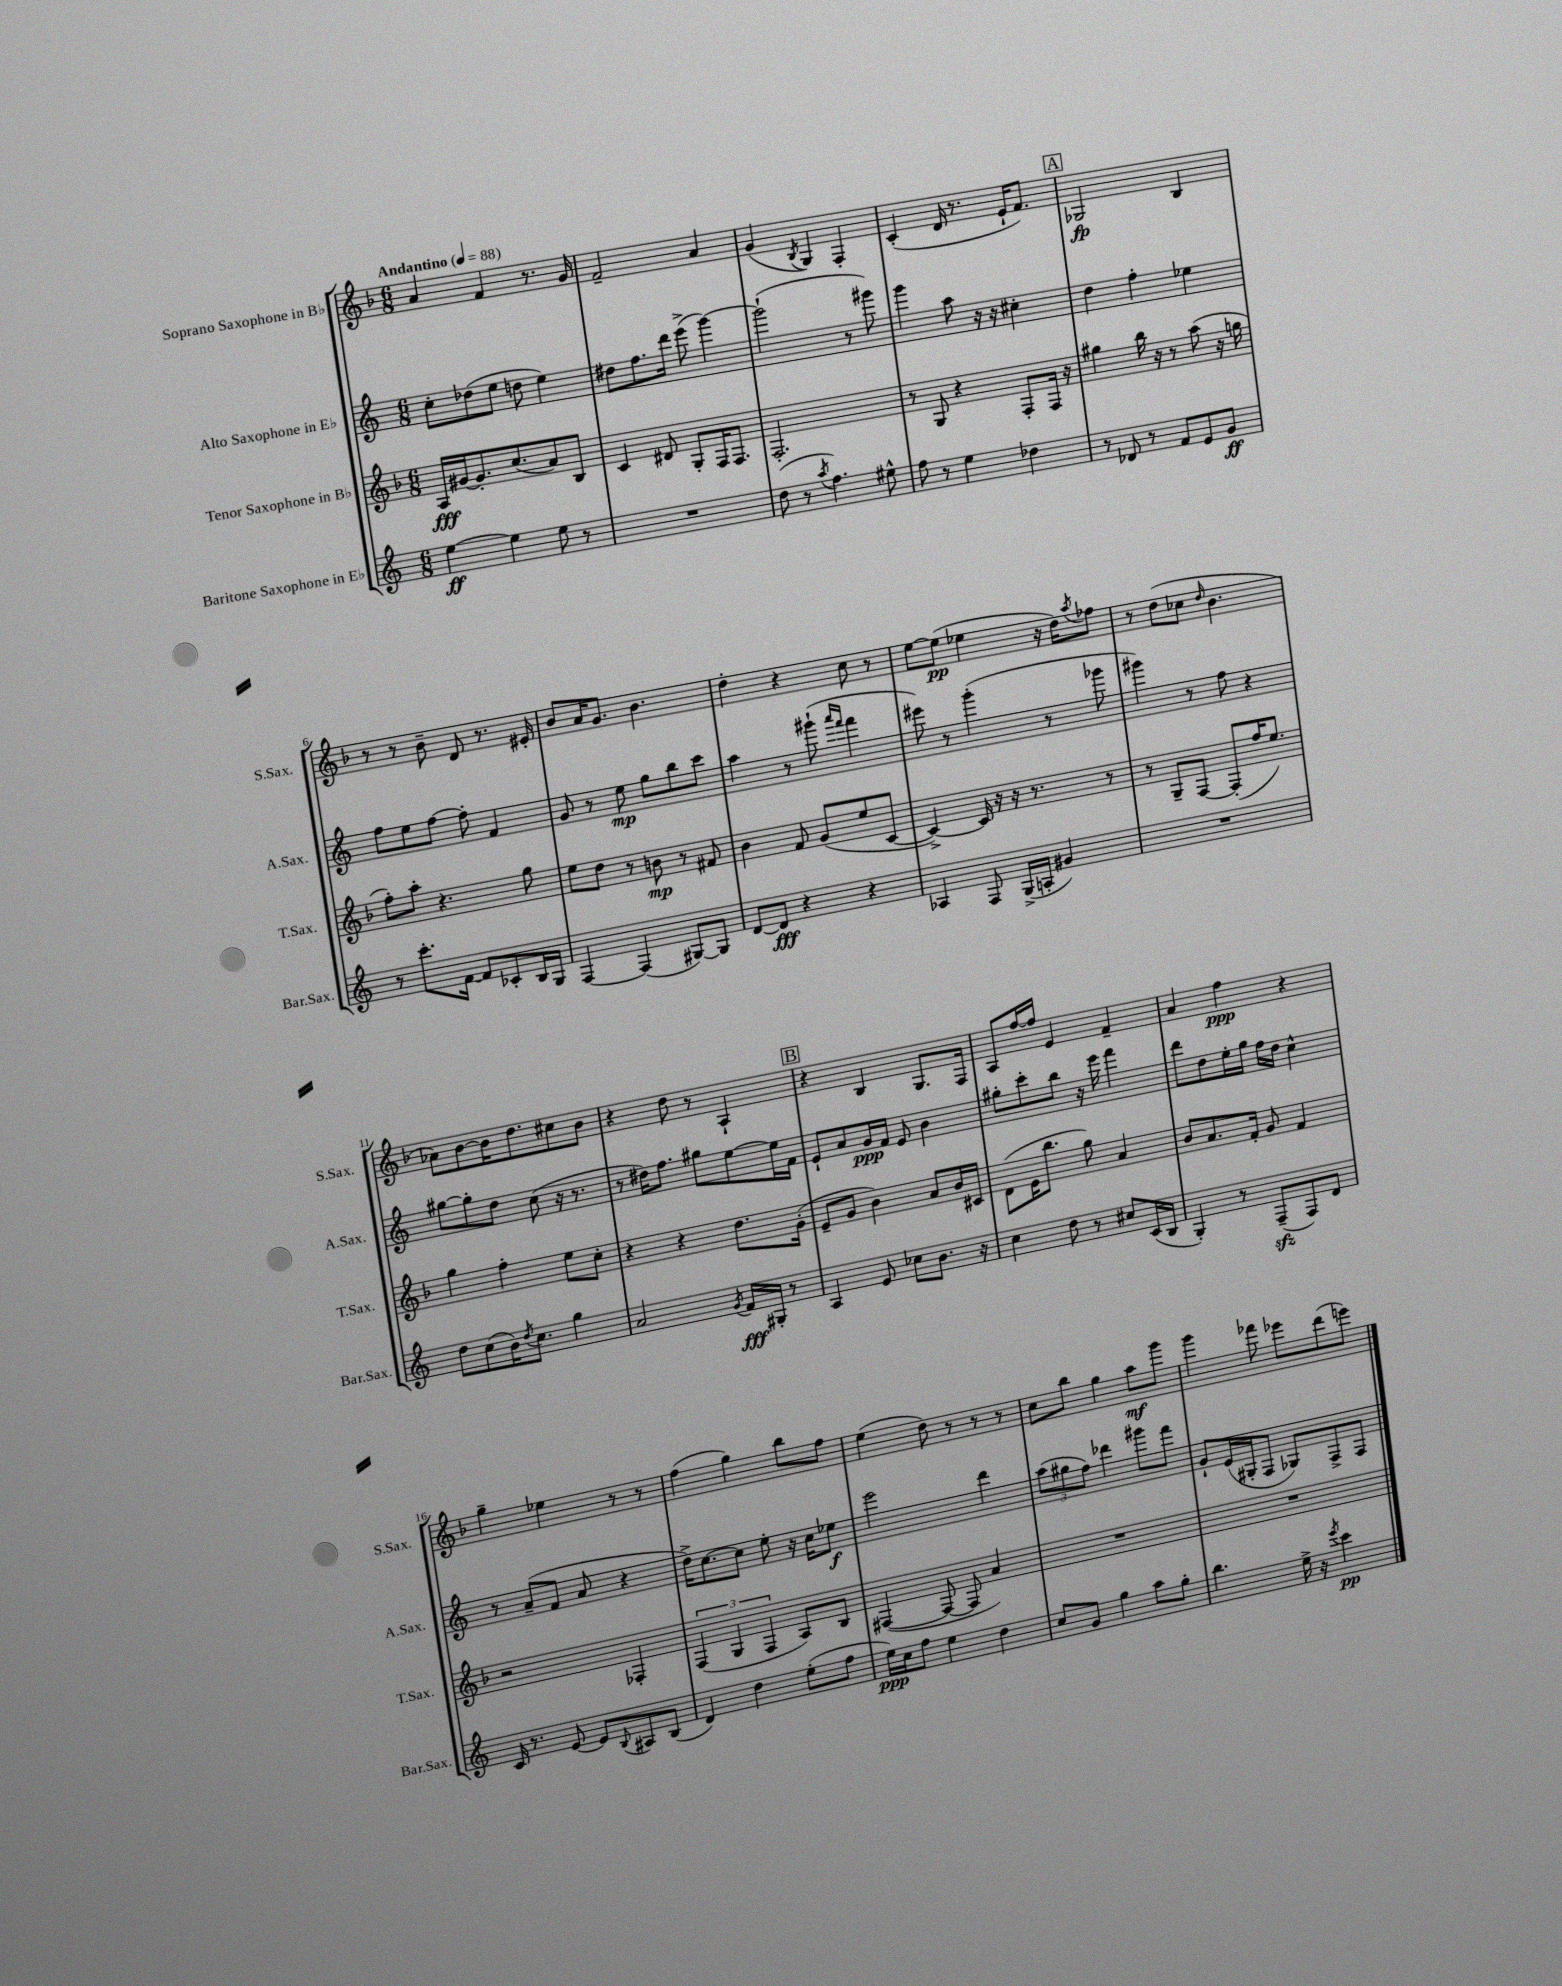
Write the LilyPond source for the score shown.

<<
\new StaffGroup <<
\new Staff = "s0" \with { instrumentName = "Soprano Saxophone in Bb" shortInstrumentName = "S.Sax." } {
    \clef treble \key f \major \numericTimeSignature \time 6/8 \tempo "Andantino" 4 = 88
    a'4 f'4 r8. g'16 |
    f'2-- a'4 |
    g'4( \acciaccatura { bes8 } g4) f4-. |
    c'4-.( d'16 r8. e'16-! f'8.) |
    \mark \markup { \box "A" } ges2\fp bes4 |
    r8 r8 bes'8-- d'8 r8. eis'16-. |
    bes'8 a'16 g'8. bes'4. |
    d''4-. r4 c''8 r8 |
    e''8~ e''8\pp( ees''4 r16 d''16) \acciaccatura { a''8 } fes''8 |
    r8 d''8( ces''8 \grace { d''16 } bes'4. |
    aes'8) bes'8~ bes'16 d''8. cis''8 bes'8 |
    r4 d''8 r8 a4-! |
    \mark \markup { \box "B" } r4 bes4 g8. f16 |
    a8 f''16~ f''16 e'4 f'4-- |
    a'4 f''4\ppp r4 |
    g''4-- ees''4 r8 r8 |
    f''4( g''4) bes''8 f''8 |
    e''4( d''8) r8 r8 r8 |
    c''8 bes''8 g''4 a''8\mf g'''8 |
    g'''4 fes'''8 ees'''8 d'''8( e'''8) \bar "|." |
}
\new Staff = "s1" \with { instrumentName = "Alto Saxophone in Eb" shortInstrumentName = "A.Sax." } {
    \clef treble \key c \major \numericTimeSignature \time 6/8
    c''8-. des''8( e''8 d''8 e''4) |
    dis''8 f''8. d'''16 e'''8->( g'''4~) |
    g'''2-!( r8 gis'''8) |
    g'''4 a''8 r16 r16 cis''4-. |
    \mark \markup { \box "A" } d''4 f''4-. ees''4 |
    f''8 e''8 f''8~ f''8-. f'4 |
    g'8 r8 e''8\mp g''8 b''8 c'''8 |
    a''4 r8 gis'''8-!( \grace { a'''16 f'''16 } f'''4 |
    eis'''8) r8 g'''4-.( r8 ges'''8 |
    gis'''4) r8 f''8 r4 |
    gis''8~ gis''8-. d''8 c''8( r16 r8. |
    r8 dis''16) f''8. gis''8 e''8~ e''16 f'16 |
    \mark \markup { \box "B" } e'8-! a'8 g'16\ppp f'16 e'8 b'4 |
    gis''8-. c'''8-. b''8 r16 e'''16 f'''4 |
    d'''8 d''8 e''16-. g''16 f''16 d''16 c''4-^ |
    r8 a'8--( f'8 a'8 r4 |
    d''16->) c''8.~ c''8 e''8-. r16 c''16 ees''8\f |
    e'''2 d'''4 |
    \tuplet 3/2 { a''8( gis''8 f''8) } des'''4 gis'''8 f'''8 |
    g'8-! e'16( gis16-. f8 ges8) f8-> f8 \bar "|." |
}
\new Staff = "s2" \with { instrumentName = "Tenor Saxophone in Bb" shortInstrumentName = "T.Sax." } {
    \clef treble \key f \major \numericTimeSignature \time 6/8
    a16\fff gis'16~ gis'8.-. c''8.( a'8) bes8 |
    c'4 dis'8 g8-. f16 f8. |
    f2.-. |
    r8 g8 r4 f8-. f16 r16 |
    \mark \markup { \box "A" } gis''4 bes''16 r16 r8 a''8( r16 g''16 |
    f''8-.) a''8-. r4. g''8 |
    e''8 d''8 r8 b'8\mp r8 fis'8 |
    bes'4 f'8 g'8( e''8 c'8~ |
    c'4~->) c'16 r16 r16 r8. r8 |
    r8 g8-- f8~ f8-.( f''16 e''8.) |
    g''4 f''4-. e''8 c''8-. |
    r4 r4 d''8. g'16-.( |
    \mark \markup { \box "B" } e'8-- g'8 bes'4) a'8 bes'16 cis'16 |
    d'8( e'16 bes''8. g''8) a'4 |
    bes'8 a'8. f'16-. g'8 f'4 |
    r2 fes4-. |
    \tuplet 3/2 { f4( g4 f4 } a8) bes8 |
    fis4~( fis8~ fis8 a'4) |
    R2. |
    R2. \bar "|." |
}
\new Staff = "s3" \with { instrumentName = "Baritone Saxophone in Eb" shortInstrumentName = "Bar.Sax." } {
    \clef treble \key c \major \numericTimeSignature \time 6/8
    e''4~\ff e''4 e''8 r8 |
    R2. |
    d''8( r8 \acciaccatura { a''8 } f''4.) eis''8-^ |
    f''8 r8 e''4 des''4 |
    \mark \markup { \box "A" } r8 des'8 r8 f'8 e'8 g'8\ff |
    r8 c'''8.-. f'16~ f'8 ces'8-. b16 g16 |
    f4~ f4( gis8~) gis8 |
    d'8~ d'8\fff r4 r4 |
    aes4 f8 g16->( a16-. gis'4) |
    R2. |
    d''8 c''8( b'16) \acciaccatura { d''8 } c''8. g''4 |
    a'2 \acciaccatura { g'8 } f'16\fff gis16-. r8 |
    \mark \markup { \box "B" } a4 e'8 ces''8 b'8. r16 |
    c''4 d''8 r8 cis''8 c'16( b16 |
    g4-.) r8 f8--\sfz( f8) d'8 |
    c'16 r8. e'8~ e'8 \appoggiatura { b8 } ais8 b8( |
    d'4) d''4 e''8-.( f''8 |
    e''16\ppp) c''16 f''8 e''4 d''4 |
    c''8 g'8 g''4 a''8 g''8-. |
    b''4. e''16-> r16 \acciaccatura { e'''8 } c'''4\pp \bar "|." |
}
>>
>>
